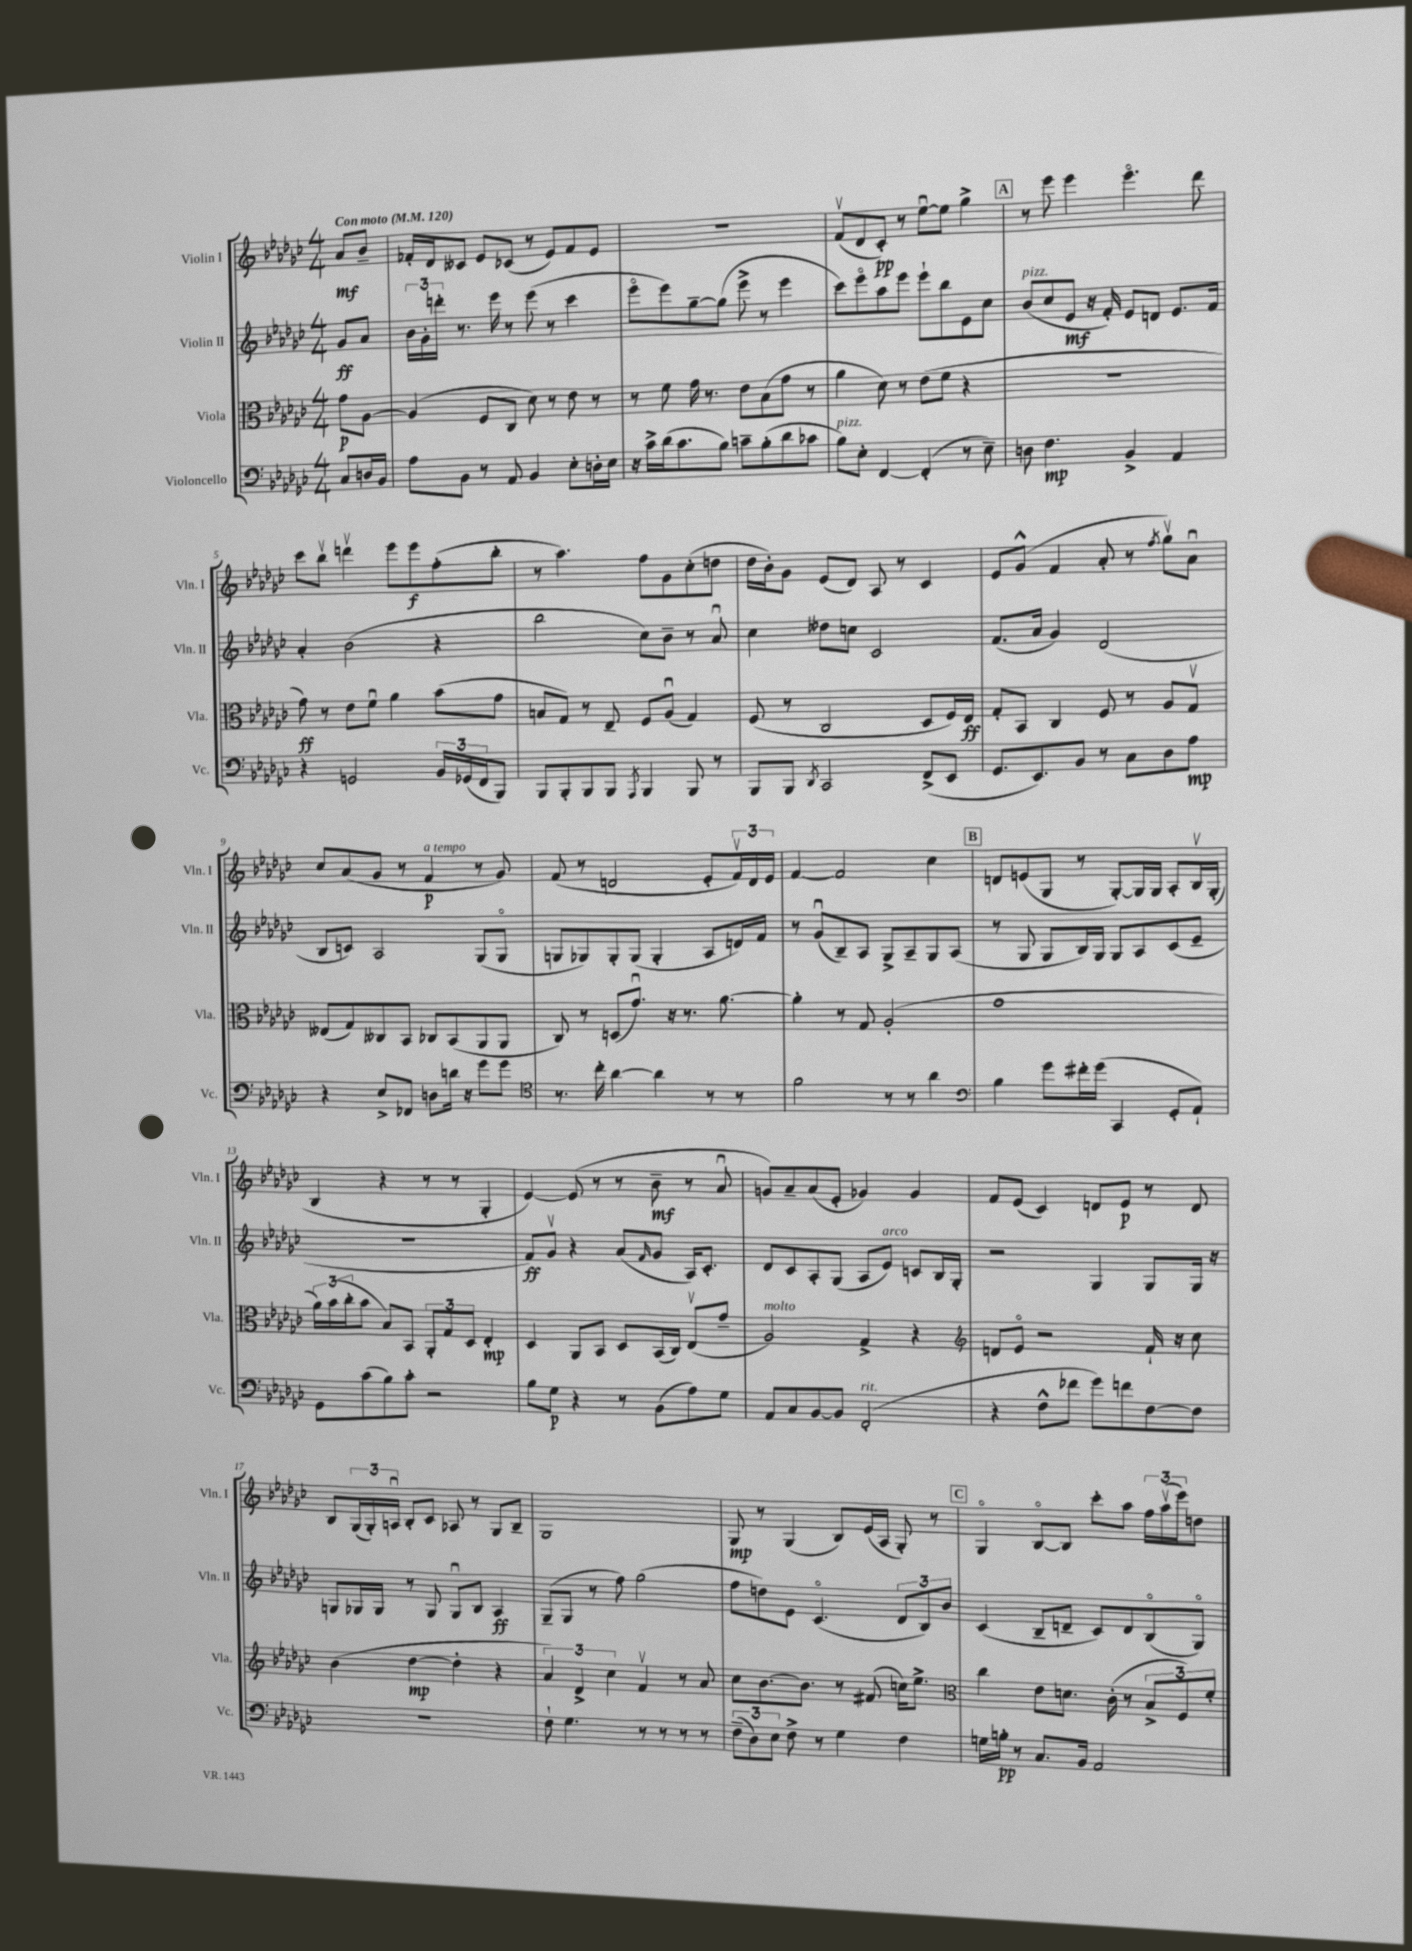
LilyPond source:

<<
\new StaffGroup <<
\new Staff = "s0" \with { instrumentName = "Violin I" shortInstrumentName = "Vln. I" } {
    \clef treble \key ges \major \numericTimeSignature \time 4/4 \partial 4 \tempo "Con moto" 4 = 120
    aes'8\mf bes'8-- |
    fes'16-. des'16 ceses'8 ees'8 ces'8( r8 ees'8) fes'8 ees'8 |
    R1 |
    f'8\upbow( des'8 ces'8-.\pp) r8 ees''8~\downbow ees''8 ges''4-> |
    \mark \markup { \box "A" } r8 ees'''8 ees'''4 ees'''4.\flageolet des'''8 |
    ces'''8 bes''8\upbow d'''4\upbow ees'''8 ees'''8\f f''8-.( bes''8-. |
    r8 aes''4.) f''8 ges'8 ces''8-.( d''8 |
    des''16 bes'16-.) ges'8 ees'8( des'8) aes8 r8 ces'4 |
    ees'8 ges'8-^( f'4 aes'8-. r8 \acciaccatura { f''8 } ges''8\upbow) aes'8\downbow |
    ces''8 aes'8( ges'8 r8 f'4\p^\markup { \italic "a tempo" } r8 ges'8) |
    f'8( r8 d'2 ees'8-. \tuplet 3/2 { f'16\upbow) d'16 ees'16 } |
    f'4~ f'2 ces''4 |
    \mark \markup { \box "B" } d'8 e'8( ges8 r8 ges8~-.) ges16 ges16 aes8-. bes16\upbow ges16-.( |
    bes4 r4 r8 r8 ges4-. |
    ees'4~) ees'8( r8 r8 bes'8--\mf r8 aes'8\downbow |
    g'8) aes'8-- aes'8( ees'8-. ges'4) ges'4 |
    f'8 ees'8( ces'4) d'8 ees'8\p r8 d'8 |
    bes8 \tuplet 3/2 { ges16( ges16-.) a16\downbow } bes8-. ces'8 aes8 r8 ges8 bes8-- |
    ges1 |
    ges8\mp r8 ges4( bes8) ees'16( aes16 ges8-.) r8 |
    \mark \markup { \box "C" } ges4\flageolet bes8~\flageolet bes8 ces'''8-. aes''8 \tuplet 3/2 { f''16 aes''16\upbow( ees'''16) } d''8 \bar "|." |
}
\new Staff = "s1" \with { instrumentName = "Violin II" shortInstrumentName = "Vln. II" } {
    \clef treble \key ges \major \numericTimeSignature \time 4/4 \partial 4
    ges'8\ff aes'8 |
    \tuplet 3/2 { bes'16 ges'16-. d'''16-. } r8. ees'''16 r8 ees'''8( r8 ces'''4 |
    ees'''8\flageolet ees'''8) ges''8~-- ges''8( ees'''8-> r8 ees'''4 |
    ces'''8) ees'''8\flageolet aes''8 ees'''8 ees'''8-! bes''8 ees'8 ces''8 |
    \mark \markup { \box "A" } bes'8^\markup { \italic "pizz." }( ces''8 ees'8\mf r16 f'16-.) ees'8 d'8 ees'8. f'16 |
    aes'4-. bes'2( r4 |
    bes''2 ces''8) bes'8-- r8 aes'8\downbow |
    ces''4 deses''8 c''8 ces'2 |
    f'8.( aes'16 ges'4) des'2( |
    bes8 c'8) aes2 ges8( ges8\flageolet |
    g8 ges8) ges8-. ges8( ges4-. aes8 d'16) f'16 |
    r8 ges'8\downbow( bes8--) aes8 ges8-> aes8-- ges8 aes8( |
    \mark \markup { \box "B" } r8 ges8 ges8 bes16) ges16 ges8 aes8 ces'8( ees'8-- |
    r1 |
    f'8\ff) ges'8\upbow r4 aes'8( \grace { f'16 } ges'8 aes16) ces'8.-. |
    des'8 ces'8 aes8-. ges8( aes8 ees'8^\markup { \italic "arco" }) c'8 bes16 ges16-. |
    r2 ges4 ges8 ges16 r16 |
    g8 ges16 ges16 r8 ges8 ges8\downbow bes8 aes4\ff |
    ges8--( ges8 r8 f''8) ges''2( |
    f''8 d''8) ees'8 ces'4.\flageolet( \tuplet 3/2 { des'8 bes8) bes'8 } |
    \mark \markup { \box "C" } ces'4( bes8-- d'8-- ces'8) d'8 bes8\flageolet( ges8\flageolet) \bar "|." |
}
\new Staff = "s2" \with { instrumentName = "Viola" shortInstrumentName = "Vla." } {
    \clef alto \key ges \major \numericTimeSignature \time 4/4 \partial 4
    ges'8\p aes8~ |
    aes4( f8 ces8 des'8) r8 ees'8 r8 |
    r8 f'8 ges'16 r8. ees'8 bes8( ges'8 r8 |
    aes'4 des'8) r8 ees'8( f'8 r4 |
    \mark \markup { \box "A" } r1 |
    ges'8\ff) r8 ees'8 f'8\downbow aes'4 bes'8( ges'8 |
    b8 ges8) r8 ees8-- f8 aes8\downbow( ges4) |
    f8( r8 ces2 des8 f16) ees16\ff |
    ges8-. bes,8 ces4 f8 r8 aes8 ges8\upbow |
    eeses8( ges8) ceses8 bes,8 ces8 bes,8( aes,8 aes,8 |
    ces8) r8 d8( ges'8.\downbow) r16 r8. aes'8.~ |
    aes'4-. r8 ges8 aes2-.( |
    \mark \markup { \box "B" } ges'1 |
    \tuplet 3/2 { aes'16) bes'16( ces''16-. } bes'8 bes8) bes,8 \tuplet 3/2 { aes,8-. ges8 des8 } ees4-.\mp |
    des4 aes,8 bes,8 des8 bes,16( ces16) ees8\upbow( ges'8-- |
    aes2^\markup { \italic "molto" }) ges4-> r4 |
    \clef treble d'8 ees'8\flageolet r2 f'16-! r16 ces''8 |
    bes'4( des''4~\mp des''4-. r4 |
    \tuplet 3/2 { aes'4) des'4-> ces''4 } f'4\upbow r8 aes'8 |
    ces''8 bes'8.~ bes'8. r8 fis'8( c''16) ees''8.-> |
    \mark \markup { \box "C" } \clef alto ces''4 ees'8 d'8. ces'16-.( r8 \tuplet 3/2 { bes8-> f8) f'8-. } \bar "|." |
}
\new Staff = "s3" \with { instrumentName = "Violoncello" shortInstrumentName = "Vc." } {
    \clef bass \key ges \major \numericTimeSignature \time 4/4 \partial 4
    ces8 d16 bes,16 |
    aes8 bes,8 r8 aes,8 bes,4 ees8-. d16-. ees16 |
    r16 ces'16-> des'16( ces'8. bes8) c'8-- bes8-.( des'8 ces'8 |
    bes8^\markup { \italic "pizz." }) ees8-. f,4~ f,4-.( r8 ees8--) |
    \mark \markup { \box "A" } d8 f4.\mp bes,4-> aes,4 |
    r4 g,2 \tuplet 3/2 { bes,16 ges,16( f,16 } bes,,8) |
    bes,,8 bes,,8-. bes,,8 bes,,8 \acciaccatura { aes,,8 } bes,,4 bes,,8 r8 |
    bes,,8 bes,,8 \acciaccatura { des,8 } ces,2 f,8->( ees,8 |
    ges,8. ees,8.) bes,8 r8 ces8 des8 aes8\mp |
    r4 ees8-> fes,8 d8 d'16 r16 ges'8 ges'8 |
    \clef tenor r8. ces''16-. aes'4~ aes'4 r8 r8 |
    f'2 r8 r8 aes'4 |
    \mark \markup { \box "B" } \clef bass bes4 ges'8 fis'16-. ges'16( ces,4 ges,8-. aes,8-!) |
    ges,8 ces'8( bes8) ces'8-. r2 |
    bes8 ges8\p r4 r8 bes,8( aes8) ges8 |
    aes,8 ces8 bes,8~ bes,8 f,2-.^\markup { \italic "rit." }( |
    r4 f8-^ fes'8 ges'8) f'8 f8~ f8 |
    R1 |
    f8-! ges4. r8 r8 r8 r8 |
    \tuplet 3/2 { f8--( des8) ees8 } f8-> r8 ges4 f4 |
    \mark \markup { \box "C" } g16 b16-.\pp r8 ces8. bes,16 aes,2 \bar "|." |
}
>>
>>
